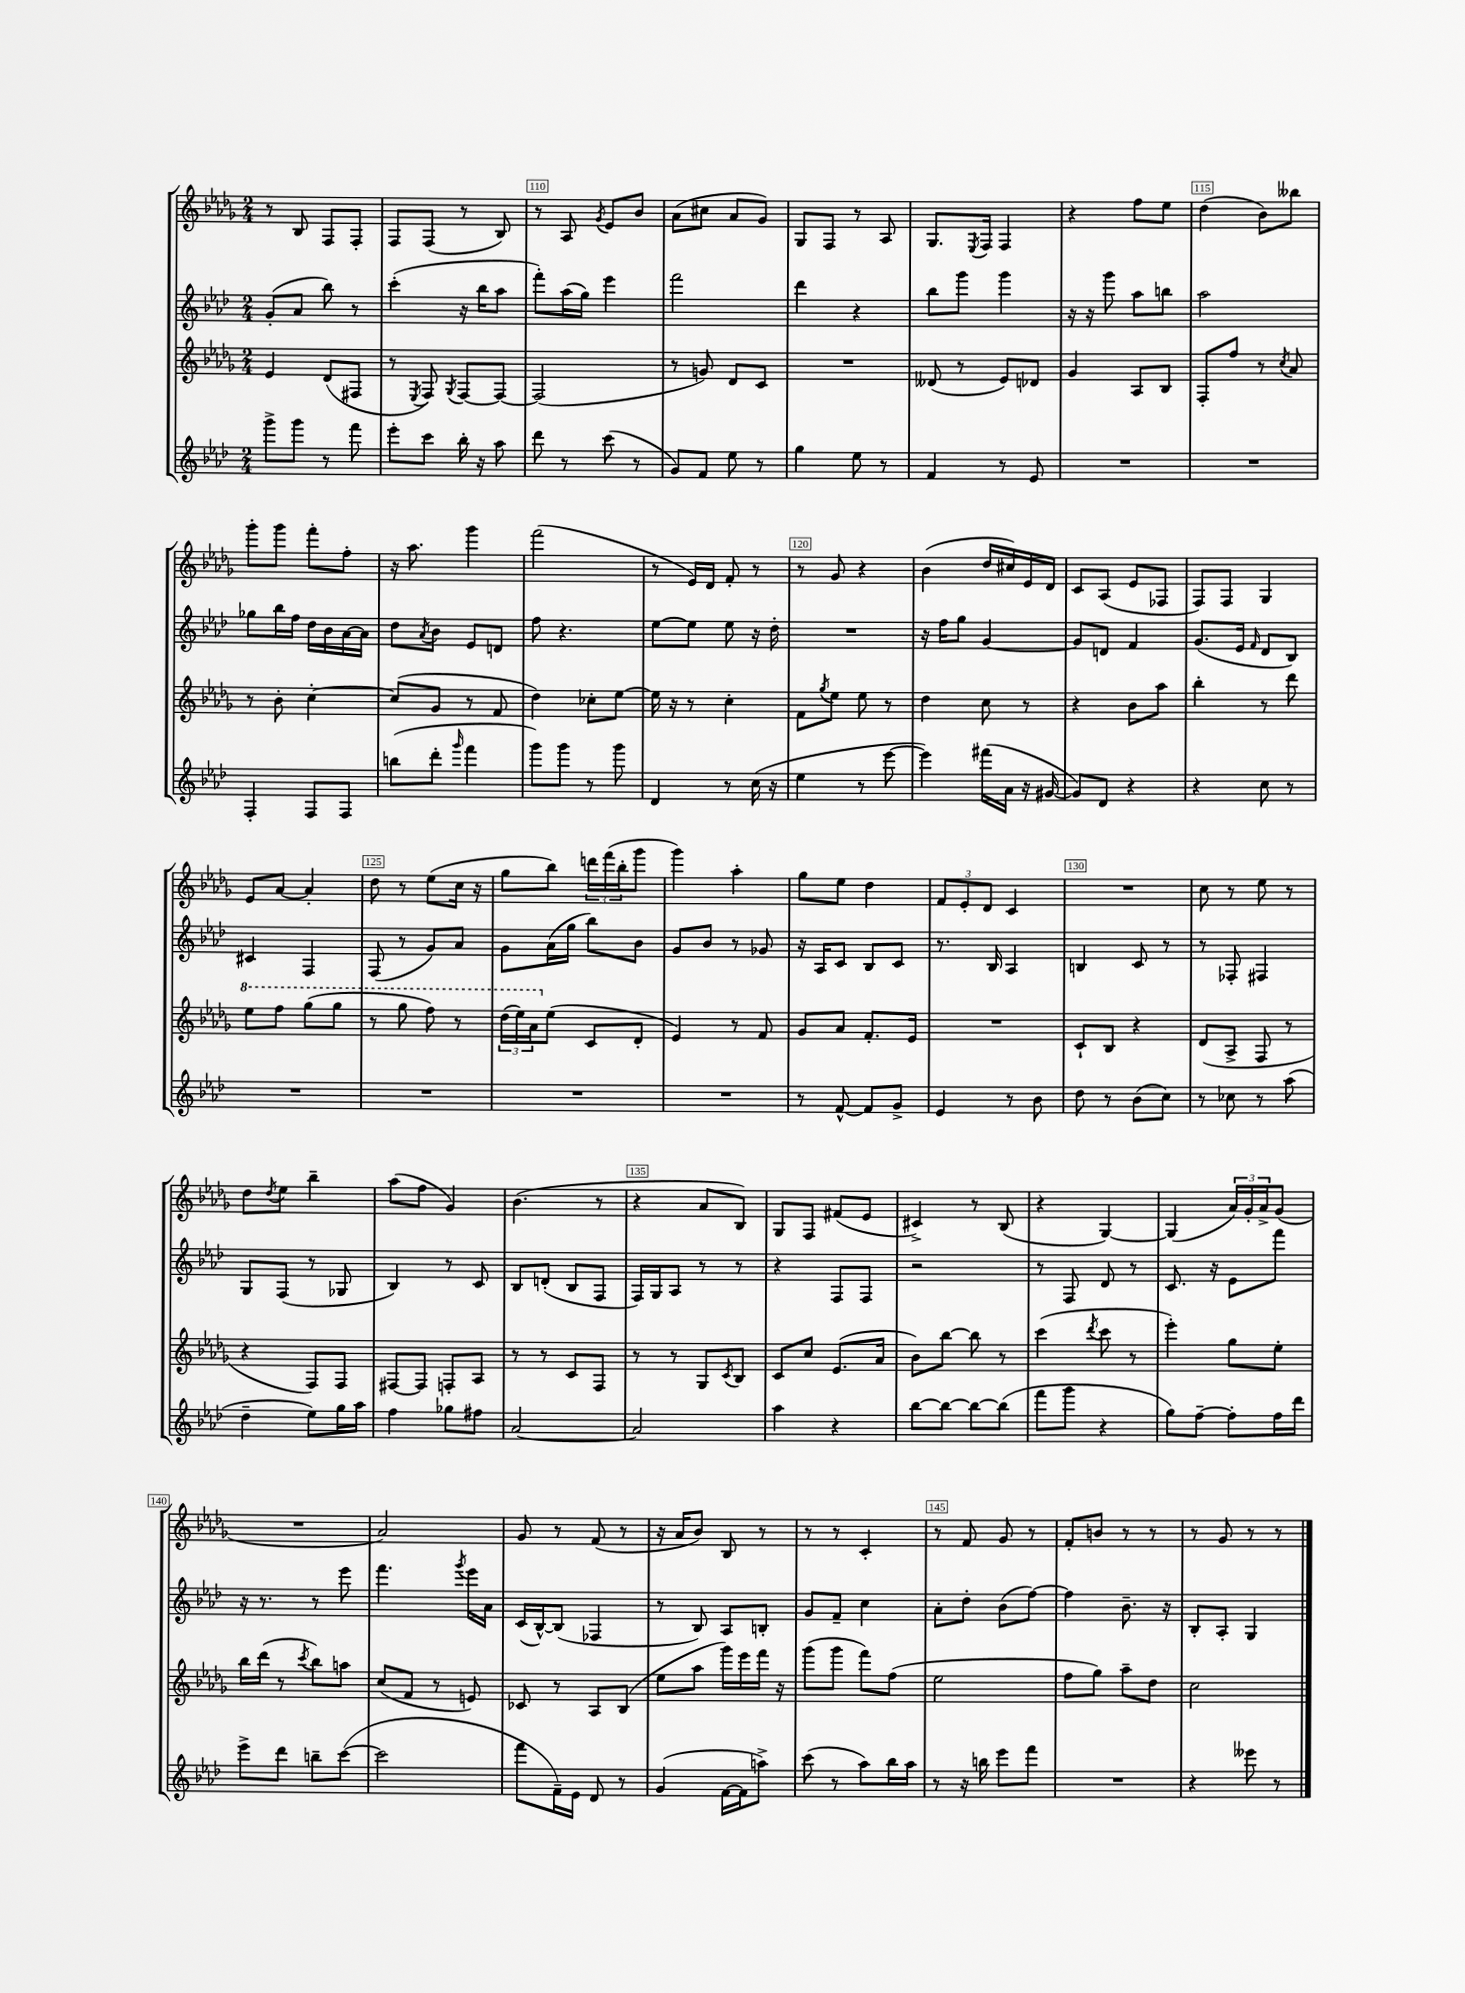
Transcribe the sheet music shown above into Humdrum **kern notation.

**kern	**kern	**kern	**kern
*part4	*part3	*part2	*part1
*staff4	*staff3	*staff2	*staff1
*clefG2	*clefG2	*clefG2	*clefG2
*k[b-e-a-d-]	*k[b-e-a-d-g-]	*k[b-e-a-d-]	*k[b-e-a-d-g-]
*M2/4	*M2/4	*M2/4	*M2/4
=108	=108	=108	=108
8ggg^\L	4e-/	(8g'/L	8r
8ggg\J	.	8a-/J	8B-/
8r	(8d-/L	8bb-\)	8F/L
8fff\	8F#X/J	8r	8F'/J
=109	=109	=109	=109
8eee-'\L	8r	(4ccc'\	8F/L
.	8qE-/	.	.
8ccc\J	8F/)	.	(8F/J
.	8qG-/	.	.
16bb-'\	[8F/L	16r	8r
16r	.	16bb-\KL	.
8aa-\	8F/J_	8aa-\J	8B-/)
=110	=110	=110	=110
8ddd-\	(2F/]	8fff'\L)	8r
8r	.	(16aa-\L	8A-/
.	.	16gg\JJ)	.
.	.	.	8qg-/
(8ccc\	.	4eee-\	8e-/L
8r	.	.	8b-/J
=111	=111	=111	=111
8g/L)	8r	2fff\	(8a-\L
8f/J	8gn/)	.	8cc#X\J
8ee-\	8d-/L	.	8a-/L
8r	8c/J	.	8g-/J)
=112	=112	=112	=112
4gg\	2r	4ddd-\	8G-/L
.	.	.	8F/J
8ee-\	.	4r	8r
8r	.	.	8A-/
=113	=113	=113	=113
4f/	(8d--X/	8bb-\L	8.G-/L
.	8r	8ggg\J	.
.	.	.	8qE-/
.	.	.	16F/Jk
8r	8e-/L)	4ggg\	4F/
8e-/	8d-X/J	.	.
=114	=114	=114	=114
2r	4g-/	16r	4r
.	.	16r	.
.	.	8ggg\	.
.	8A-/L	8aa-\L	8ff\L
.	8B-/J	8bbn\J	8ee-\J
=115	=115	=115	=115
2r	8F'/L	2aa-\	(4dd-\
.	8ff/J	.	.
.	8r	.	8b-\L)
.	8qcc/	.	.
.	8a-/	.	8bb--X\J
!!LO:LB:g=z
=116	=116	=116	=116
4F'/	8r	8gg-X\L	8ggg-'\L
.	8b-'\	16bb-\L	8ggg-\J
.	.	16ff\JJ	.
8F/L	[4cc'\	16dd-\LL	8fff'\L
.	.	16b-\	.
8F/J	.	[16a-\	8ff'\J
.	.	16a-\JJ]	.
=117	=117	=117	=117
(8bbn\L	(8cc/L]	8dd-\L	16r
.	.	.	8.aa-\
.	.	8qa-/	.
8ddd-'\J	8g-/J	8b-\J	.
16qqggg/	.	.	.
4fff\	8r	8e-/L	4ggg-\
.	8f/	8dn/J	.
=118	=118	=118	=118
8ggg\L)	4dd-\)	8ff\	(2fff\
8ggg\J	.	4.r	.
8r	8cc-X'\L	.	.
8ggg\	[8ee-\J	.	.
=119	=119	=119	=119
4d-/	16ee-\]	[8ee-\L	8r
.	16r	.	.
.	8r	8ee-\J]	16e-/LL)
.	.	.	16d-/JJ
8r	4cc'\	8ee-\	8f'/
(16cc\	.	16r	8r
16r	.	16dd-'\	.
=120	=120	=120	=120
4ee-\	8f\L	2r	8r
.	8qgg-/	.	.
.	8ee-\J	.	8g-/
8r	8ee-\	.	4r
[8eee-\	8r	.	.
=121	=121	=121	=121
4eee-\])	4dd-\	16r	(4b-\
.	.	16ff\KL	.
.	.	8gg\J	.
(16fff#X\LL	8cc\	[4g/	16dd-/LL
16a-\JJ	.	.	16cc#X/)
16r	8r	.	16e-/
[16g#X/	.	.	16d-/JJ
=122	=122	=122	=122
8g#/L])	4r	8g/L]	8c/L
8d-/J	.	8dn/J	(8A-/J
4r	8b-\L	4f/	8e-/L
.	8aa-\J	.	8F-X/J
=123	=123	=123	=123
4r	4bb-'\	(8.g/L	8F/L)
.	.	.	8F/J
.	.	16e-/Jk	.
.	.	16qqf/	.
8cc\	8r	8d-/L	4G-/
8r	8ddd-\	8B-/J)	.
!!LO:LB:g=z
=124	=124	=124	=124
*	*8va	*	*
2r	8eee-\L	4c#X/	8e-/L
.	8fff\J	.	[8a-/J
.	(8ggg-\L	4F/	4a-'/]
.	8ggg-\J	.	.
=125	=125	=125	=125
2r	8r	(8F/	8dd-\
.	8ggg-\	8r	8r
.	8fff\)	8g/L)	(8ee-\L
.	8r	8a-/J	16cc\Jk
.	.	.	16r
=126	=126	=126	=126
2r	(24ddd-\LL	8g\L	8gg-\L
.	24eee-\)	.	.
.	24aa-\J	.	.
*	*X8va	*	*
.	(8ee-\J	(16a-\L	8bb-\J)
.	.	16gg\JJ	.
.	8c/L	8bb-\L)	24dddn\LL
.	.	.	(24fff\
.	.	.	24bb-'\J
.	8d-'/J	8b-\J	8ggg-\J
=127	=127	=127	=127
2r	4e-/)	8g/L	4ggg-\)
.	.	8b-/J	.
.	8r	8r	4aa-'\
.	8f/	8g-X/	.
=128	=128	=128	=128
8r	8g-/L	16r	8gg-\L
.	.	16A-/KL	.
[8f^^/	8a-/J	8c/J	8ee-\J
8f/L]	8.f'/L	8B-/L	4dd-\
8g^/J	.	8c/J	.
.	16e-/Jk	.	.
=129	=129	=129	=129
4e-/	2r	8.r	12f/L
.	.	.	12e-'/
.	.	.	12d-/J
.	.	16B-/	.
8r	.	4A-/	4c/
8b-\	.	.	.
=130	=130	=130	=130
8dd-\	8c`/L	4Bn/	2r
8r	8B-/J	.	.
(8b-\L	4r	8c/	.
8cc\J)	.	8r	.
=131	=131	=131	=131
8r	(8d-/L	8r	8cc\
8cc-X\	8A-^/J	8F-X'/	8r
8r	8F/	4F#X/	8ee-\
(8aa-\	8r	.	8r
!!LO:LB:g=z
=132	=132	=132	=132
4dd-~\	4r	8G/L	8dd-\L
.	.	.	8qdd-/
.	.	(8F/J	8ee-\J
8ee-\L)	8F/L)	8r	4bb-~\
16gg\L	8F/J	8G-X/	.
16aa-\JJ	.	.	.
=133	=133	=133	=133
4ff\	[8F#X/L	4B-/)	(8aa-\L
.	8F#/J]	.	8ff\J
8gg-X\L	8Fn'/L	8r	4g-/)
8ff#X\J	8A-/J	8c/	.
=134	=134	=134	=134
[2a-/	8r	8B-/L	(4.b-\
.	8r	(8dn'/J	.
.	8c/L	8B-/L	.
.	8F/J	8F/J	8r
=135	=135	=135	=135
2a-/]	8r	16F/LL)	4r
.	.	16G/J	.
.	8r	8A-/J	.
.	8G-/L	8r	8a-/L
.	8qc/	.	.
.	8B-/J	8r	8B-/J)
=136	=136	=136	=136
4aa-\	8c/L	4r	8G-/L
.	8cc/J	.	8F/J
4r	(8.e-/L	8F/L	(8f#X/L
.	.	8F/J	8e-/J
.	16a-/Jk	.	.
=137	=137	=137	=137
[8bb-\L	8b-\L)	2r	4c#X^/)
8bb-\J_	[8bb-\J	.	.
8bb-\L_	8bb-\]	.	8r
(8bb-\J]	8r	.	(8B-/
=138	=138	=138	=138
8fff\L	(4ccc\	8r	4r
8ggg\J	.	8F/	.
.	8qddd-/	.	.
4r	8ccc\	8d-/	[4G-/)
.	8r	8r	.
=139	=139	=139	=139
8gg\L)	4eee-'\)	8.c/	(4G-/]
[8ff~\J	.	.	.
.	.	16r	.
8ff'\L]	8gg-\L	8e-\L	24a-/LL)
.	.	.	24g-'/
.	.	.	24a-^/J
16ff\L	8ee-'\J	8fff\J	(8g-/J
16ddd-\JJ	.	.	.
!!LO:LB:g=z
=140	=140	=140	=140
8eee-^\L	16bb-\LL	16r	2r
.	(16ddd-\JJ	8.r	.
8ddd-\J	8r	.	.
.	8qccc/	.	.
8bbn~\L	8bb-\L)	8r	.
([8ccc\J	8aan\J	8eee-\	.
=141	=141	=141	=141
2ccc\]	(8cc/L	4.fff\	2a-/)
.	8f/J	.	.
.	8r	.	.
.	.	8qggg/	.
.	8en/)	16eee-\LL	.
.	.	16a-\JJ	.
=142	=142	=142	=142
8fff\L	8c-X/	(16c/LL	8g-/
.	.	[16B-^^/J)	.
16f~\L)	8r	(8B-/J]	8r
16e-\JJ	.	.	.
8d-/	8A-/L	4F-X/	(8f/
8r	(8B-/J	.	8r
=143	=143	=143	=143
(4g/	8ee-\L	8r	16r
.	.	.	16a-/KL
.	8aa-\J	8B-/)	8b-/J)
[16f\LL	16ggg-\LL)	8A-/L	8B-/
16f\J]	16eee-\	.	.
8aan^\J)	16fff\JJ	8Bn'/J	8r
.	16r	.	.
=144	=144	=144	=144
(8ccc\	(8ggg-\L	8g/L	8r
8r	8ggg-\J	8f~/J	8r
8aa-\L)	8fff\L)	4cc\	4c'/
16bb-\L	(8ff\J	.	.
16aa-\JJ	.	.	.
=145	=145	=145	=145
8r	2ee-\	8a-'\L	8r
16r	.	8dd-'\J	8f/
16bbn\	.	.	.
8eee-\L	.	(8b-\L	8g-/
8fff\J	.	[8ff\J)	8r
=146	=146	=146	=146
2r	8ff\L	4ff\]	8f'/L
.	8gg-\J)	.	8bn/J
.	8aa-~\L	8.b-~\	8r
.	8dd-\J	.	8r
.	.	16r	.
=147	=147	=147	=147
4r	2cc\	8B-'/L	8r
.	.	8A-'/J	8g-/
8eee--X\	.	4G/	8r
8r	.	.	8r
==	==	==	==
*-	*-	*-	*-
